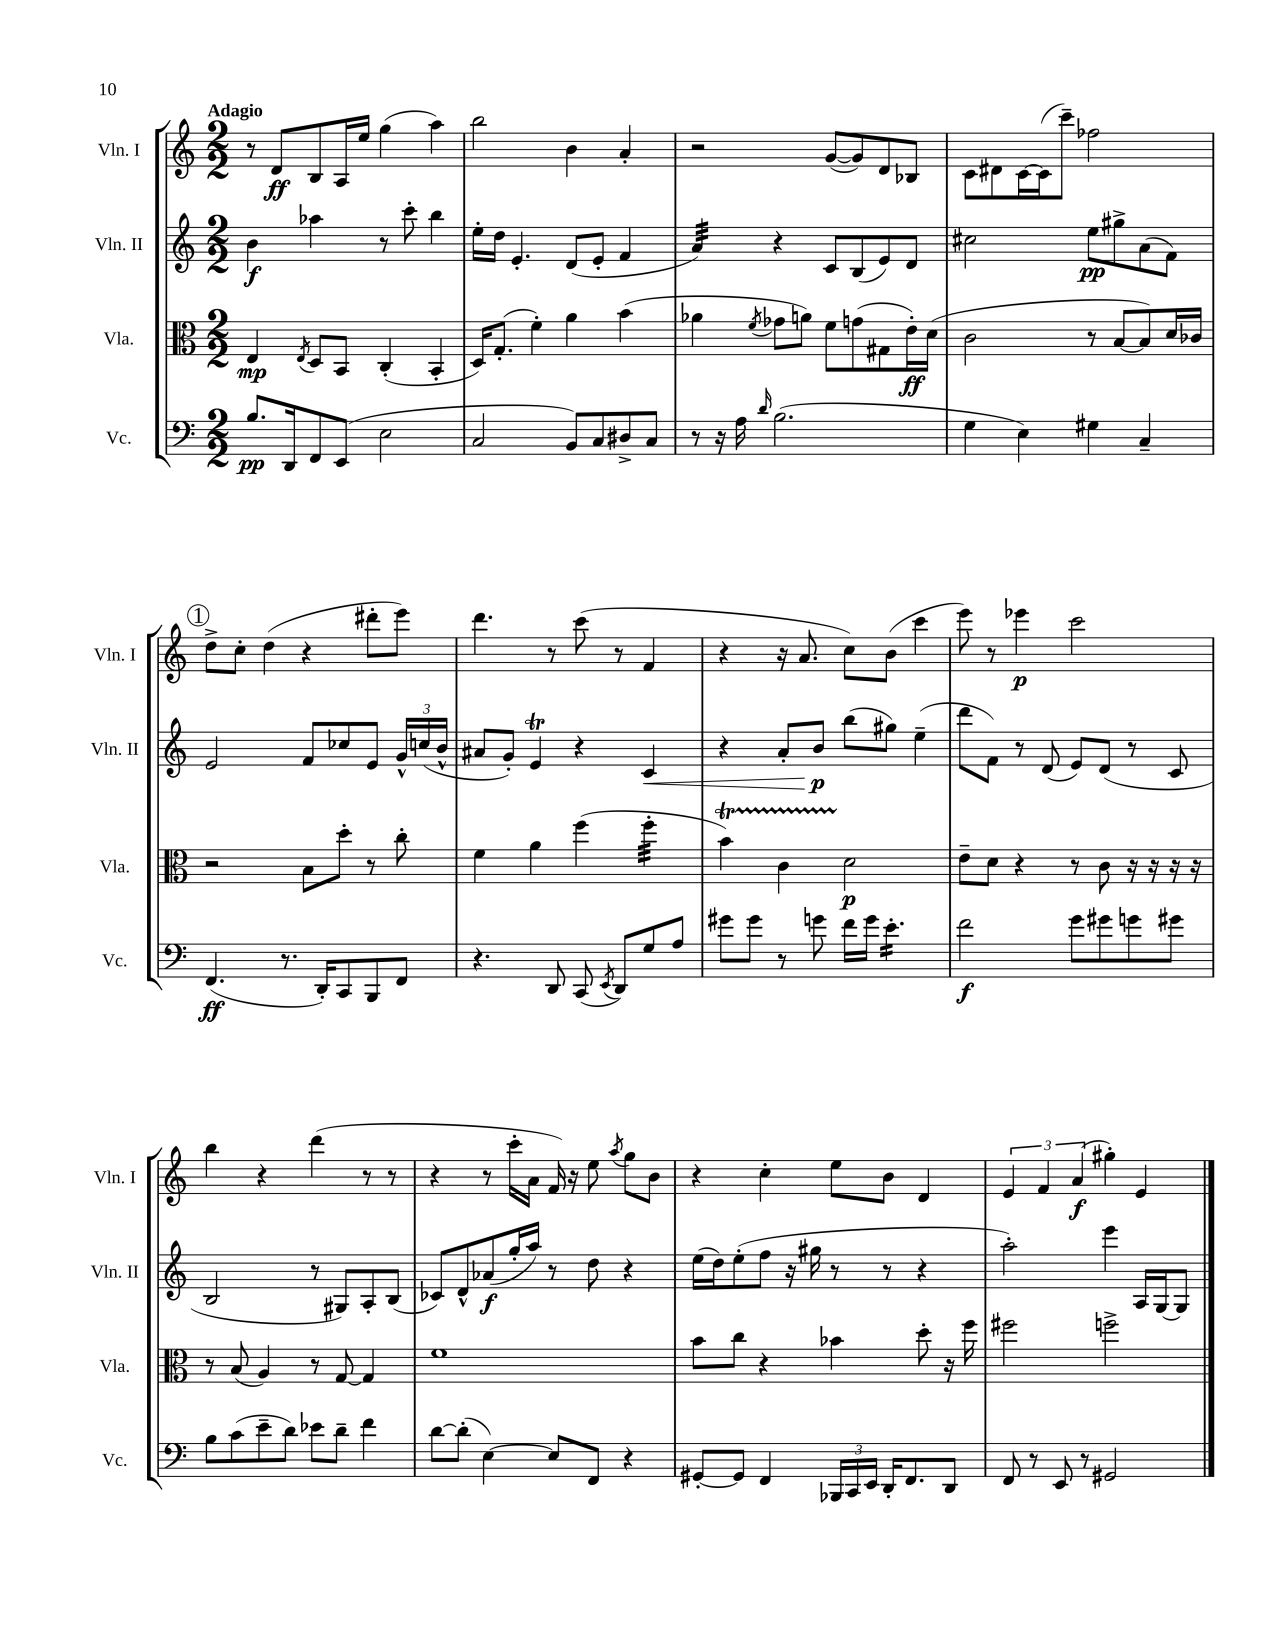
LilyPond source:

<<
\new StaffGroup <<
\new Staff = "s0" \with { instrumentName = "Vln. I" shortInstrumentName = "Vln. I" } {
    \clef treble \key c \major \numericTimeSignature \time 2/2 \tempo "Adagio"
    \autoBeamOff r8 d'8[\ff b8 a16 e''16] g''4( a''4) |
    b''2 b'4 a'4-. |
    r2 g'8[~( g'8) d'8 bes8] |
    c'8[ dis'8 c'16~ c'16( c'''8]--) fes''2 |
    \mark \markup { \circle "1" } d''8[-> c''8]-. d''4( r4 dis'''8[-. e'''8]) |
    d'''4. r8 c'''8( r8 f'4 |
    r4 r16 a'8. c''8[) b'8]( c'''4 |
    e'''8) r8 ees'''4\p c'''2 |
    b''4 r4 d'''4( r8 r8 |
    r4 r8 c'''16[-. a'16] f'16) r16 e''8 \acciaccatura { a''8 } g''8[ b'8] |
    r4 c''4-. e''8[ b'8] d'4 |
    \tuplet 3/2 { e'4 f'4 a'4\f( } gis''4-.) e'4 \bar "|." |
}
\new Staff = "s1" \with { instrumentName = "Vln. II" shortInstrumentName = "Vln. II" } {
    \clef treble \key c \major \numericTimeSignature \time 2/2
    \autoBeamOff b'4\f aes''4 r8 c'''8-. b''4 |
    e''16[-. d''16] e'4.-. d'8[( e'8]-. f'4 |
    a'4:32) r4 c'8[ b8( e'8) d'8] |
    cis''2 e''8[\pp gis''8-> a'8( f'8]) |
    \mark \markup { \circle "1" } e'2 f'8[ ces''8 e'8] \tuplet 3/2 { g'16[-^ c''16( b'16]-^ } |
    ais'8[ g'8]-.) e'4\trill r4 c'4\< |
    r4 a'8[-. b'8]\p\! b''8[( gis''8]) e''4--( |
    d'''8[ f'8]) r8 d'8( e'8[) d'8]( r8 c'8 |
    b2 r8 gis8[) a8-. b8]( |
    ces'8[) d'8-^ aes'8\f( g''16-. a''16]) r8 d''8 r4 |
    e''16[( d''16) e''8-.( f''8] r16 gis''16 r8 r8 r4 |
    a''2-.) e'''4 a16[ g16~ g8] \bar "|." |
}
\new Staff = "s2" \with { instrumentName = "Vla." shortInstrumentName = "Vla." } {
    \clef alto \key c \major \numericTimeSignature \time 2/2
    \autoBeamOff e4\mp \acciaccatura { e8 } d8[ b,8] c4-.( b,4-. |
    d16[) g8.]-.( f'4-.) a'4 b'4( |
    aes'4 \acciaccatura { f'8 } ges'8[ a'8]) f'8[ g'8( gis8 e'16-.\ff) d'16]( |
    c'2 r8 b8[~ b8) d'16 ces'16] |
    \mark \markup { \circle "1" } r2 b8[ d''8]-. r8 c''8-. |
    f'4 a'4 f''4( f''4:32-. |
    b'4\startTrillSpan) c'4 d'2\stopTrillSpan\p |
    e'8[-- d'8] r4 r8 c'8 r16 r16 r16 r16 |
    r8 b8( a4) r8 g8~ g4 |
    f'1 |
    b'8[ c''8] r4 bes'4 d''8-. r16 f''16 |
    fis''2 f''2-> \bar "|." |
}
\new Staff = "s3" \with { instrumentName = "Vc." shortInstrumentName = "Vc." } {
    \clef bass \key c \major \numericTimeSignature \time 2/2
    \autoBeamOff b8.[\pp d,16 f,8 e,8]( e2 |
    c2 b,8[) c8 dis8-> c8] |
    r8 r16 a16 \grace { d'16 } b2.( |
    g4 e4) gis4 c4-- |
    \mark \markup { \circle "1" } f,4.\ff( r8. d,16[-.) c,8 b,,8 f,8] |
    r4. d,8 c,8( \acciaccatura { e,8 } d,8[) g8 a8] |
    gis'8[ gis'8] r8 g'8 f'16[ g'16] e'4.:16-. |
    f'2\f g'8[ gis'8 g'8 gis'8] |
    b8[ c'8( e'8-- d'8]) ees'8[ d'8]-- f'4 |
    d'8[~ d'8]-.( e4~) e8[ f,8] r4 |
    gis,8[~-. gis,8] f,4 \tuplet 3/2 { bes,,16[ c,16 e,16] } d,16[-. f,8. d,8] |
    f,8 r8 e,8 r8 gis,2 \bar "|." |
}
>>
>>
\layout { \context { \Score \remove "Bar_number_engraver" } }
